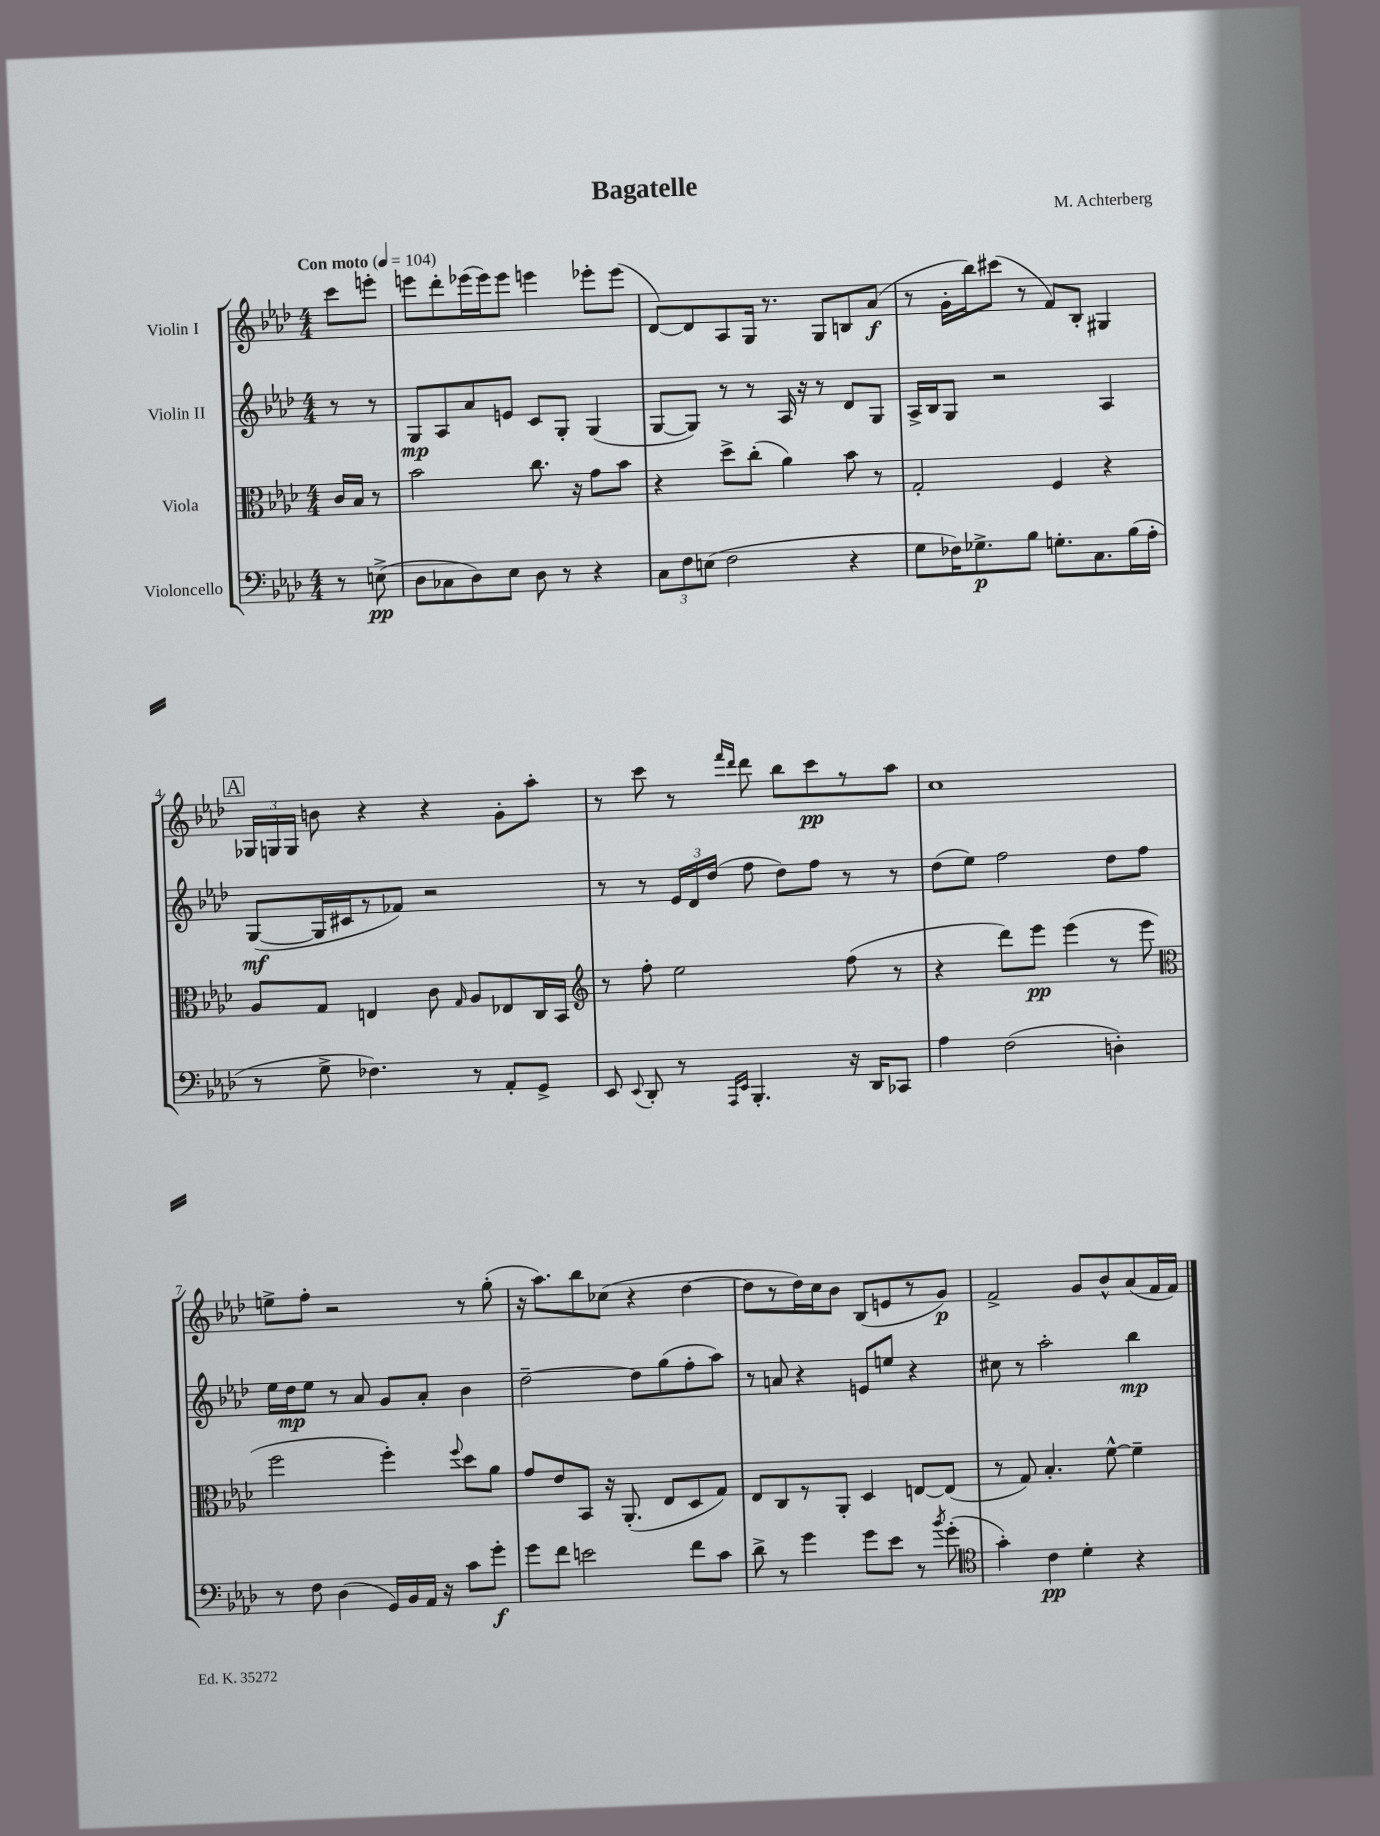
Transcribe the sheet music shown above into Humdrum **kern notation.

**kern	**kern	**kern	**kern
*staff4	*staff3	*staff2	*staff1
*clefF4	*clefC3	*clefG2	*clefG2
*k[b-e-a-d-]	*k[b-e-a-d-]	*k[b-e-a-d-]	*k[b-e-a-d-]
*M4/4	*M4/4	*M4/4	*M4/4
*MM104	*MM104	*MM104	*MM104
8r	16c	8r	8ccc
.	16B-	.	.
(8E^	8r	8r	8eee'
=	=	=	=
8D-	2b-	8G	8eee
8C-	.	8A-	8ddd-'
8D-)	.	8a-	(16eee-
.	.	.	16eee-)
8E-	.	8e	8eee-
8D-	8.cc	8c	4eee
8r	.	8G'	.
.	16r	.	.
4r	8g	(4G	8eee-'
.	8b-	.	(8eee-
=	=	=	=
12C	4r	[8G	[8d-)
12F	.	.	.
.	.	8G])	8d-]
(12E	.	.	.
2F	8dd-^	8r	8A-
.	(8cc'	8r	16G
.	.	.	8.r
.	4a-)	16A-	.
.	.	16r	.
.	.	8r	8G
4r	8b-	8d-	8B
.	8r	8G	(8a-
=	=	=	=
8G	2G'	16A-^	8r
.	.	16B-	.
16F-)	.	8G	16g'
8.G-^	.	.	16bb-)
.	.	2r	(8ccc#
8B-	.	.	8r
8.G'	4F	.	8f)
.	.	.	8B-'
8.C	.	.	.
.	4r	4A-	4G#
(16B-	.	.	.
16A-'	.	.	.
=	=	=	=
8r	8A-	([8G	24G-
.	.	.	24G
.	.	.	24G
8G^	8G	16G]	8b
.	.	16c#	.
4.F-)	4E	8r	4r
.	.	8f-)	.
.	8c	2r	4r
.	16qqG	.	.
8r	8A-	.	.
8AA-'	8E-	.	8g'
8GG^	16C	.	8aa-'
.	16BB-	.	.
=	=	=	=
*	*clefG2	*	*
8EE-	8r	8r	8r
8qqEE-	.	.	.
8DD-'	8ff'	8r	8ccc
8r	2ee-	24e-	8r
.	.	24d-	.
.	.	(24dd-	.
16qqAAA-	.	.	16qqfff
16qqEE-	.	.	16qqddd-
4.BBB-'	.	8ff	8ddd-
.	.	8dd-)	8bb-
.	.	8ff	8ccc
16r	(8ff	8r	8r
16DD-	.	.	.
8CC-	8r	8r	8aa-
=	=	=	=
4A-	4r	(8dd-	1cc
.	.	8ee-)	.
(2F	8ddd-)	2ff	.
.	8eee-	.	.
.	(4eee-	.	.
4D')	8r	8dd-	.
.	8eee-	8ff	.
=	=	=	=
*	*clefC3	*	*
8r	2ff	16ee-	8ee^
.	.	16dd-	.
8F	.	8ee-	8ff'
(4D-	.	8r	2r
.	.	8a-	.
16GG)	4ff')	8g	.
16BB-	.	.	.
16AA-	.	8a-'	.
16r	.	.	.
.	8qqff	.	.
8c	8dd-	4b-	8r
8g'	8a-	.	(8gg'
=	=	=	=
8g	8g	[2dd-~	16r
.	.	.	8.aa-)
8f	8e-	.	.
2e	8BB-	.	8bb-
.	16r	.	(8cc-
.	(8.AA-'	.	.
.	.	8dd-]	4r
.	8E-	(8gg	.
8f	8D-	8ff'	[4dd-
8c	8G)	8aa-)	.
=	=	=	=
8d-^	8E-	8r	8dd-]
8r	8C	8a	8r
4g	8r	4r	16dd-)
.	.	.	16cc
.	8AA-'	.	8b-
8g	4D-	8e	(8B-
8e-	.	8ee	8e
8r	[8E	4r	8r
8qb-	.	.	.
(8g'	(8E]	.	8g)
=	=	=	=
*clefC4	*	*	*
4g')	8r	8cc#	2f^
.	8G)	8r	.
4c	4.B-'	2aa-'	.
4d-'	.	.	8g
.	[8f^^	.	8b-^^
4r	4f~]	4bb-	(8a-
.	.	.	16f
.	.	.	16f)
==	==	==	==
*-	*-	*-	*-
